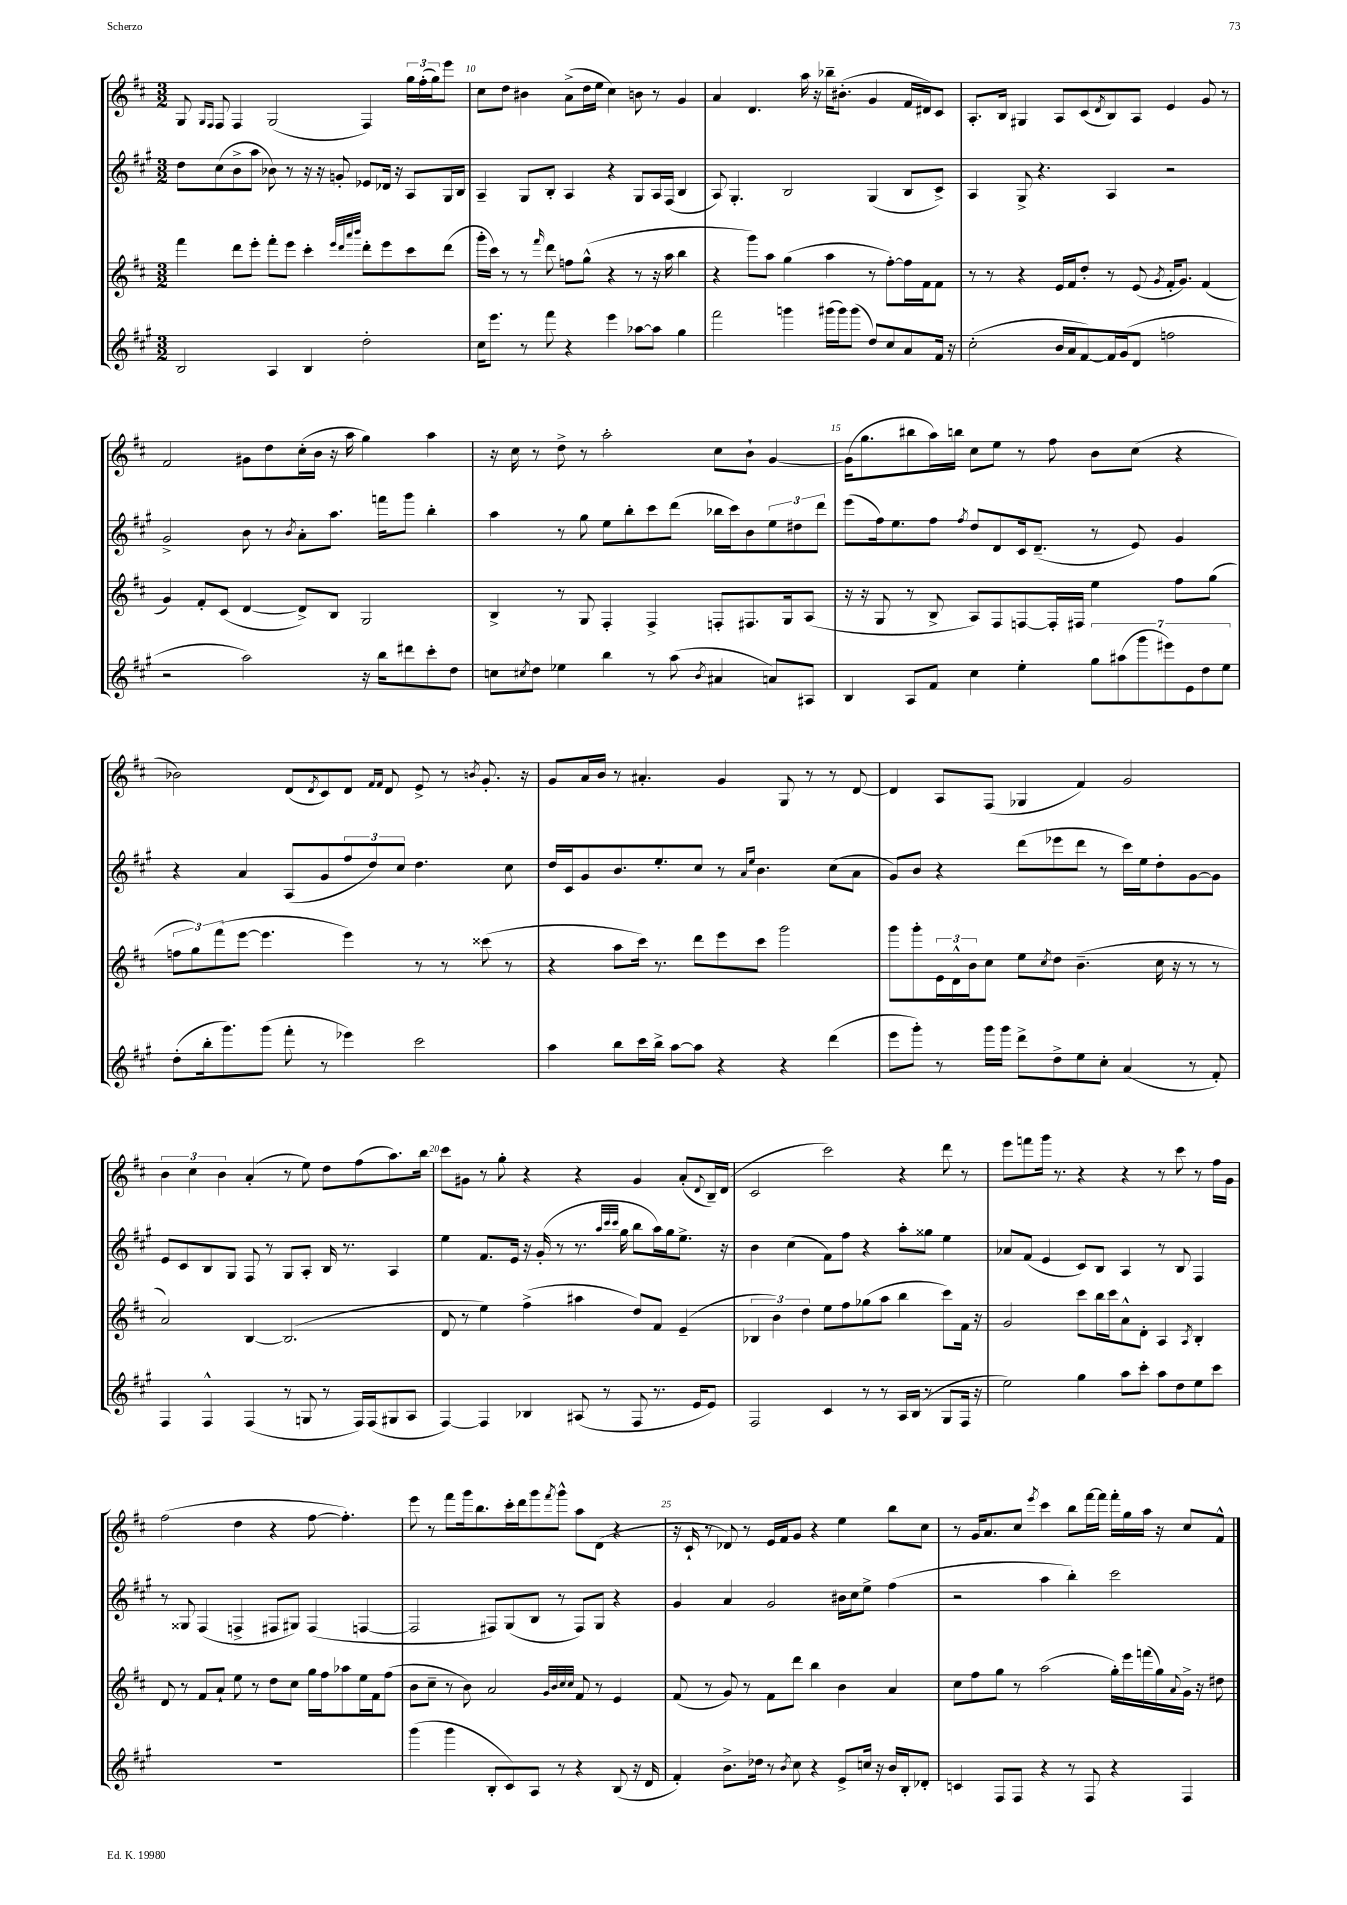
<<
\new StaffGroup <<
\new Staff = "s0" {
    \clef treble \key d \major \numericTimeSignature \time 3/2
    g8 \grace { g16 fis16 } fis8 fis4 g2( fis4) \tuplet 3/2 { g''16 fis''16-.( g''16) } e'''8 |
    cis''8 d''8 bis'4 a'8->( d''16 e''16 cis''4) b'8 r8 g'4 |
    a'4 d'4. a''16 r16 bes''16-- bis'8.-.( g'4 fis'16 dis'16) cis'8 |
    a8.-. b16 gis4 a8 cis'8( \acciaccatura { d'8 } b8) a8 e'4 g'8 r8 |
    fis'2 gis'8 d''8 cis''16-.( b'16 r16 a''16 g''4) a''4 |
    r16 cis''16 r8 d''8-> r8 a''2-. cis''8 b'8-! g'4~ |
    g'16( g''8. bis''8 a''16) b''16 cis''8 e''8 r8 fis''8 b'8 cis''8( r4 |
    bes'2) d'8( \acciaccatura { d'8 } cis'8) d'8 \grace { fis'16 fis'16 } d'8 e'8-> r8 \acciaccatura { b'8 } g'8.-. r16 |
    g'8 a'16 b'16 r8 ais'4.-. g'4 g8 r8 r8 d'8~ |
    d'4 a8 fis8( ges4 fis'4) g'2 |
    \tuplet 3/2 { b'4 cis''4 b'4 } a'4-.( r8 e''8) d''8 fis''8( a''8.) b''16 |
    cis'''8 gis'8 r8 g''8-. r4 r4 gis'4 a'8-.( \appoggiatura { d'8 } b16--) d'16( |
    cis'2 cis'''2) r4 d'''8 r8 |
    e'''8 f'''8 g'''16 r8. r4 r4 r8 cis'''8 r8 fis''16 g'16 |
    fis''2( d''4 r4 fis''8~ fis''4.-.) |
    e'''8 r8 fis'''8 g'''16 b''8. cis'''16-. d'''16 g'''8 \acciaccatura { fis'''8 } g'''8-^ a''8 d'8( r4 |
    r16 cis'16-! r8 des'8) r8 e'16 fis'16 g'8 r4 e''4 b''8 cis''8 |
    r8 g'16 a'8. cis''8 \acciaccatura { e'''8 } cis'''4 b''8 fis'''16~ fis'''16 fis'''16-. g''16 a''16 r16 cis''8 fis'8-^ \bar "|." |
}
\new Staff = "s1" {
    \clef treble \key a \major \numericTimeSignature \time 3/2
    d''8 cis''8( b'8-> a''8 bes'8) r8 r16 r16 g'8-. ees'8 des'16 r16 a8 gis16 b16 |
    a4-- gis8 b8-. a4 r4 gis8 a16 fis16( b4 |
    a8) gis4.-. b2 gis4( b8 cis'8->) |
    a4 gis8-> r4. a4 r2 |
    gis'2-> b'8 r8 \acciaccatura { b'8 } a'8-. a''8. f'''16 gis'''8 b''4-. |
    a''4 r8 gis''8 e''8 b''8-. cis'''8 d'''8( bes''16 cis'''16) b'8 \tuplet 3/2 { e''8 dis''8 d'''8 } |
    e'''8( fis''16) e''8. fis''8 \acciaccatura { fis''8 } d''8 d'8 cis'16 d'8.--( r8 e'8) gis'4 |
    r4 a'4 a8( gis'8 \tuplet 3/2 { fis''8 d''8) cis''8 } d''4. cis''8 |
    d''16 cis'16 gis'8 b'8. e''8.-. cis''8 r8 \grace { a'16 e''16 } b'4. cis''8( a'8 |
    gis'8) b'8 r4 d'''8( ees'''8 d'''8 r8 cis'''16) e''16 d''8-. gis'8~ gis'8 |
    e'8 cis'8 b8 gis8 fis8 r8 gis8 a8-. b16 r8. a4 |
    e''4 fis'8. e'16 r16 gis'16-.( r8 r8. \grace { a''32 cis'''32 cis'''32 } gis''16 b''8 a''16) gis''16 e''8.-> r16 |
    b'4 cis''4( fis'8) fis''8 r4 a''8-. gisis''8 e''4 |
    aes'8 fis'8( e'4 cis'8) b8 a4 r8 b8 fis4 |
    r8 gisis8 fis4( f4-> fis8 gis8) fis4( f4~ |
    f2 fis8) gis8( b8 r8 fis8) gis8 r4 |
    gis'4 a'4 gis'2 bis'16 cis''16 e''8-> fis''4( |
    r2 a''4 b''4-.) cis'''2 \bar "|." |
}
\new Staff = "s2" {
    \clef treble \key d \major \numericTimeSignature \time 3/2
    fis'''4 d'''8 e'''8-. fis'''8-. e'''8 cis'''4-. \grace { e'''32 d'''32 a'''32 b'''32 } d'''8-. e'''8 cis'''8 d'''8( |
    g'''16-. cis'''16) r8 r8 \grace { fis'''16 } d'''8 f''8 g''8-^( r4 r8 r16 a''16 b''4 |
    r4 g'''8) a''8 g''4( a''4 r8 fis''8~-.) fis''16 fis'16 fis'8 |
    r8 r8 r4 e'16 fis'16 d''8-. r8 e'8( \acciaccatura { g'8 } fis'16-. g'8.) fis'4( |
    g'4) fis'8-. cis'8( d'4~ d'8->) b8 g2 |
    b4-> r8 g8 fis4-. fis4-> f8-. fis8. g16 a8( |
    r16 r16 g8 r8 b8-> a8) fis8 f8~ f16-. fis16 e''4 fis''8 g''8( |
    \tuplet 3/2 { f''8 g''8) fis'''8( } e'''8~ e'''4. e'''4) r8 r8 cisis'''8( r8 |
    r4 a''8 cis'''16) r8. d'''8 e'''8 cis'''8 g'''2 |
    g'''8 g'''8-. \tuplet 3/2 { e'16 d'16-^ b'16 } cis''8 e''8 \acciaccatura { cis''8 } d''8 b'4.--( cis''16 r16 r8 r8 |
    a'2) b4~ b2.( |
    d'8 r8 e''4) fis''4->( ais''4 d''8) fis'8 e'4--( |
    \tuplet 3/2 { bes4 b'4) d''4 } e''8 fis''8 ges''8( a''8 b''4 cis'''8) fis'16 r16 |
    g'2 cis'''8 b''16 cis'''16 a'8-^ d'8-. a4 \acciaccatura { a8 } b4-. |
    d'8 r8 fis'8 a'8-! e''8 r8 d''8 cis''8 g''16 fis''16 aes''8 e''16 fis'16 fis''8( |
    b'8 cis''8-- r8 b'8) a'2 \grace { g'32 b'32 cis''32 cis''32 } fis'8 r8 e'4 |
    fis'8( r8 g'8) r8 fis'8 d'''8 b''4 b'4 a'4 |
    cis''8 fis''8 g''8 r8 a''2( g''16-.) e'''16 f'''16( g''16) \appoggiatura { a'8 } g'16-> r16 dis''8 \bar "|." |
}
\new Staff = "s3" {
    \clef treble \key a \major \numericTimeSignature \time 3/2
    b2 a4 b4 d''2-. |
    cis''16 e'''8. r8 fis'''8 r4 e'''4 aes''8~ aes''8 gis''4 |
    fis'''2 g'''4 gis'''16( gis'''16) gis'''8( d''8) cis''8 a'8 fis'16 r16 |
    cis''2-.( b'16 a'16 fis'8~) fis'16 gis'16( d'8 f''2 |
    r2 a''2) r16 b''16 dis'''8 cis'''8-. d''8 |
    c''8 \acciaccatura { cis''8 } d''8 ees''4 b''4 r8 a''8( \acciaccatura { b'8 } ais'4 a'8) ais8 |
    b4 a8 fis'8 cis''4 e''4-. \tuplet 7/4 { gis''8 ais''8( gis'''8 eis'''8) e'8 d''8 e''8 } |
    d''8-.( b''16-. gis'''8.) gis'''8( fis'''8-. r8 ees'''4) cis'''2 |
    a''4 b''8 cis'''16 b''16-> a''8~ a''8 r4 r4 d'''4( |
    e'''8 gis'''8-.) r8 gis'''16 gis'''16 d'''8-> d''8-> e''8 cis''8-. a'4( r8 fis'8-.) |
    fis4 fis4-^ fis4( r8 g8 r8 fis16) fis16( gis8 a8 |
    fis4~) fis4 bes4 ais8( r8 fis8 r8. e'16 e'8) |
    fis2 cis'4 r8 r8 a16 b16( r8 gis8 fis16 r16 |
    e''2) gis''4 a''8 cis'''8-. a''8 d''8 e''8 cis'''8 |
    R1. |
    gis'''4( gis'''4 b8-. cis'8) a8 r8 r4 b8( r16 d'16 |
    fis'4-.) b'8.-> des''16 r8 \acciaccatura { b'8 } cis''8 r4 e'8-> c''16 r16 b'16 b16-. des'8-. |
    c'4 fis8 fis8 r4 r8 fis8 r4 fis4 \bar "|." |
}
>>
>>
\layout { \context { \Score currentBarNumber = #9 \override BarNumber.break-visibility = ##(#f #t #t) barNumberVisibility = #(every-nth-bar-number-visible 5) } }
